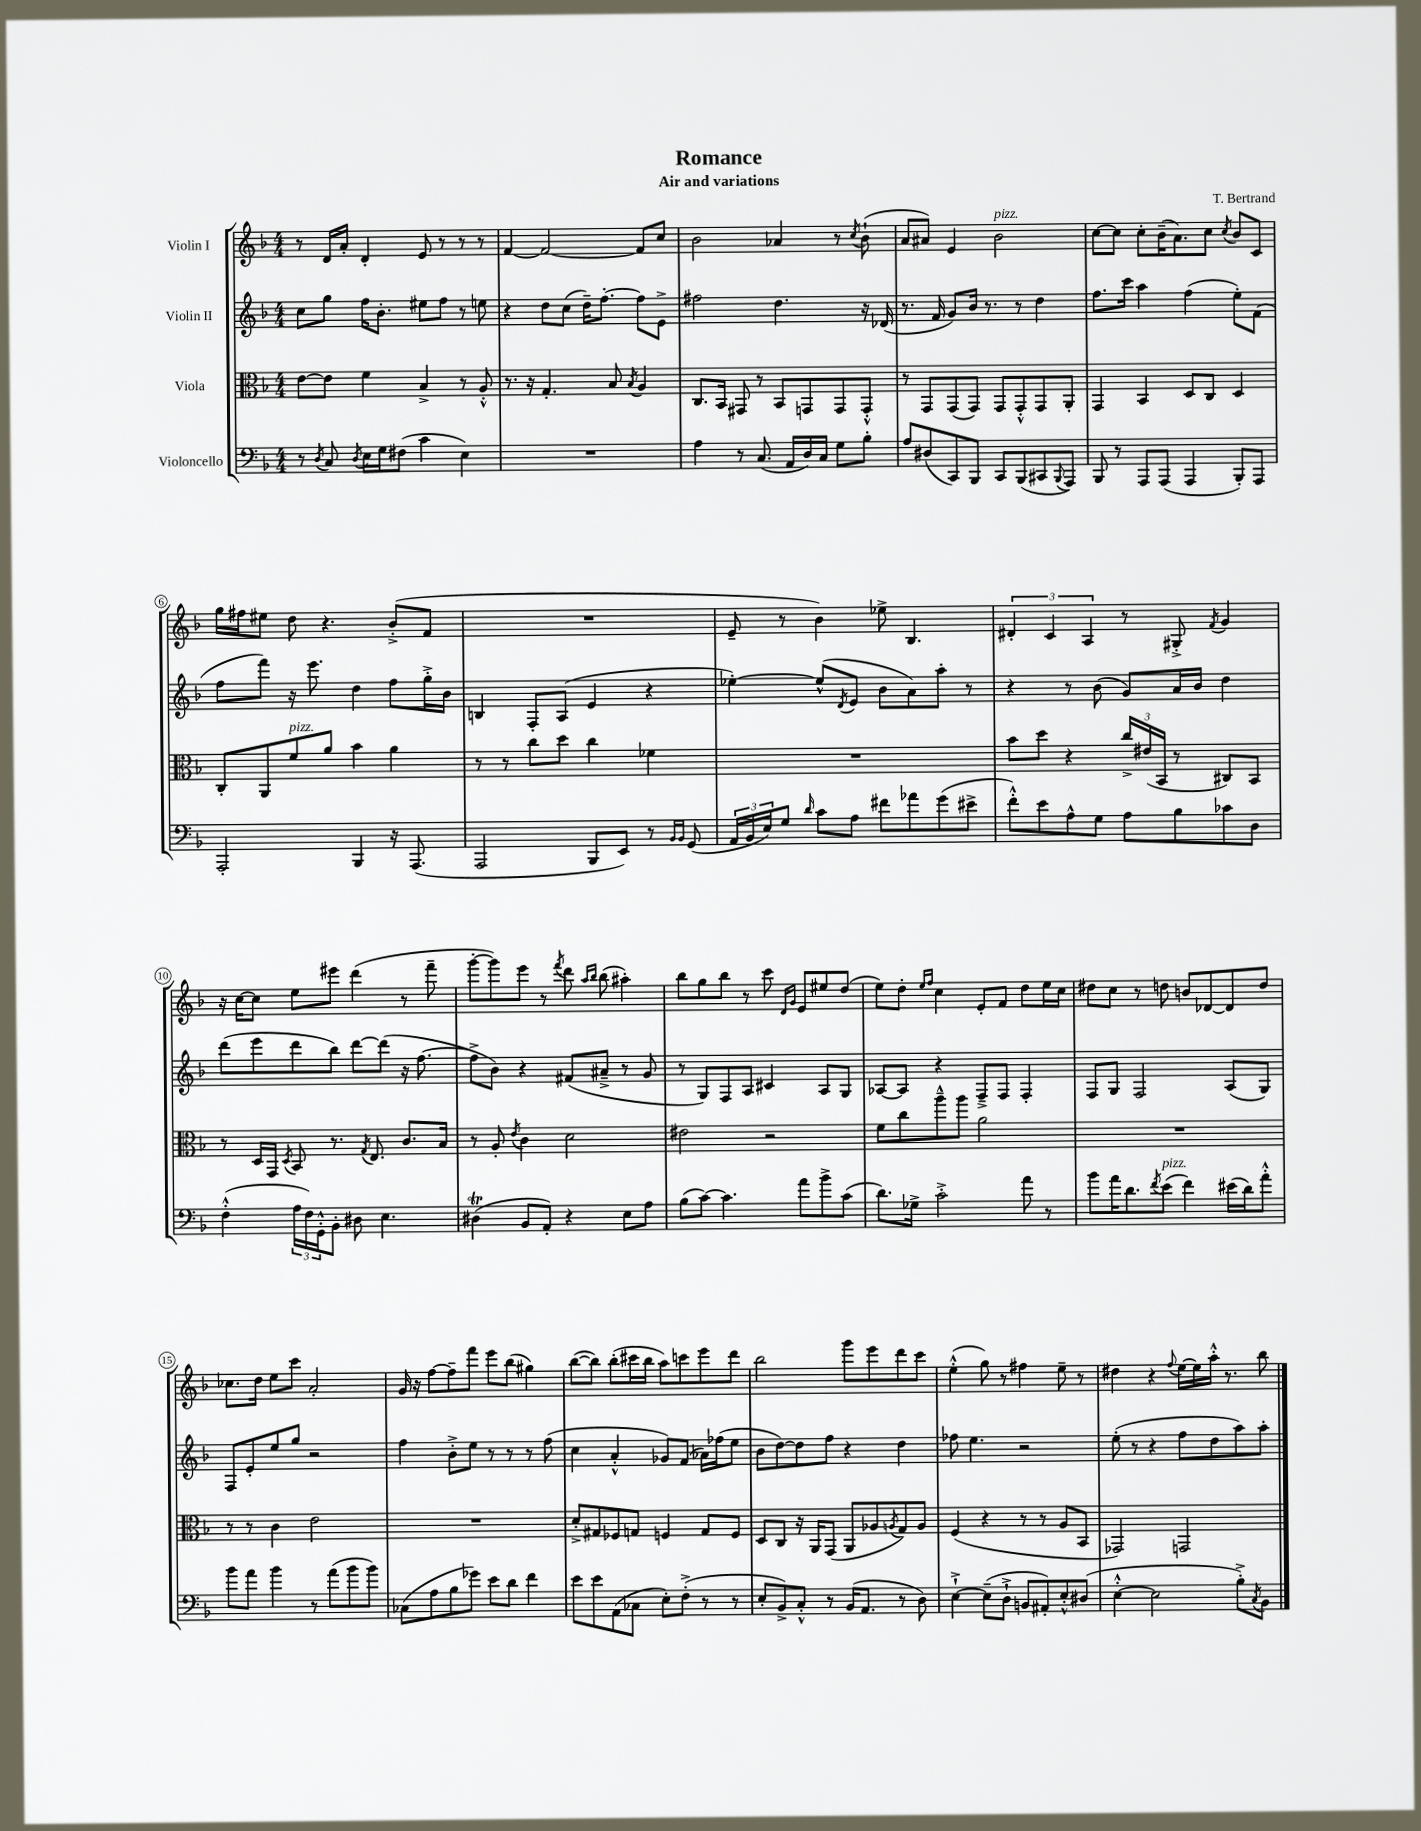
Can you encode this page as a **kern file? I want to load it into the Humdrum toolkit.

**kern	**kern	**kern	**kern
*staff4	*staff3	*staff2	*staff1
*clefF4	*clefC3	*clefG2	*clefG2
*k[b-]	*k[b-]	*k[b-]	*k[b-]
*M4/4	*M4/4	*M4/4	*M4/4
8r	[8e	8cc	8r
8qD	.	.	.
8C	8e]	8gg	16d
.	.	.	16a'
8qD	.	.	.
16E	4f	16ff	4d'
16G	.	8.b-'	.
(8F#	.	.	.
4c	4B-^	8ee#	8e
.	.	8ff	8r
4E)	8r	8r	8r
.	8A'^^	8ee	8r
=	=	=	=
1r	8.r	4r	[4f
.	16r	.	.
.	4.G'	8dd	2f_
.	.	(8cc	.
.	.	16dd~)	.
.	.	[8.ff'	.
.	8B-	.	.
.	8qB-	.	.
.	4A	8ff]	8f]
.	.	8e^	8cc
=	=	=	=
4A	8.C	2ff#	2b-
.	16BB-	.	.
8r	8GG#	.	.
(8.C	8r	.	.
.	8BB-	4.dd	4a-
16AA	.	.	.
16D)	8GG	.	.
16C	.	.	.
8G	8GG	.	8r
.	.	.	8qcc
8B-'	8GG'^^	16r	(8b-`
.	.	(16d-	.
=	=	=	=
8A	8r	8.r	8a
(8D#	8GG	.	8a#)
.	.	16f	.
8CC)	(8GG	8g)	4e
8BBB-	8GG)	16b-	.
.	.	8.r	.
8CC	8GG	.	2b-
(8BBB-	8GG'^^	8r	.
8CC#	8GG	4dd	.
8qqBBB-	.	.	.
8AAA)	8AA'	.	.
=	=	=	=
8BBB-	4GG	8.ff	[8cc
8r	.	.	8cc]
.	.	16ccc	.
8AAA	4BB-	4aa	8cc'
(8AAA	.	.	(16b-~
.	.	.	8.a)
4AAA	8D	(4ff	.
.	8C	.	8cc
.	.	.	8qcc
8BBB-')	4D	8ee')	8b-
8AAA	.	(8f	8c
=	=	=	=
2AAA'	8C'	8ff	16gg
.	.	.	16ff#
.	8AA	8fff)	8ee#
.	8f	16r	8dd
.	.	8.eee	.
.	8a	.	4.r
4BBB-	4b-	4dd	.
16r	4a	8ff	(8b-'^
(8.AAA	.	.	.
.	.	16gg'^	8f
.	.	16b-	.
=	=	=	=
2AAA	8r	4B	1r
.	8r	.	.
.	8cc	8F'	.
.	8dd	(8A	.
8BBB-	4cc	4e	.
8EE)	.	.	.
8r	4f-	4r	.
16qqBB-	.	.	.
16qqBB-	.	.	.
(8GG	.	.	.
=	=	=	=
24AA	1r	[4ee-')	8e~
24BB-	.	.	.
24E)	.	.	.
8G	.	.	8r
16qqd	.	.	.
8c	.	(8ee-^^]	4b-)
.	.	8qd	.
8A	.	8e	.
8f#	.	8b-	8ee-^
8a-	.	8a)	4.B-
(8g	.	8aa'	.
8e#^	.	8r	.
=	=	=	=
8f'^^)	8b-	4r	6d#'
8e	8dd	.	.
.	.	.	6c
8A^^	4r	8r	.
.	.	.	6A
8G	.	(8b-	.
8A	24cc^	8g)	8r
.	(24e#	.	.
.	24BB-	.	.
8B-	8r	16a	8G#'^
.	.	16b-	.
.	.	.	8qf
8c-	8C#)	4dd	4g
8D	8BB-	.	.
=	=	=	=
(4F'^^	8r	(8ddd	16r
.	.	.	[16cc
.	16D	8eee	8cc]
.	16GG	.	.
.	8qD	.	.
24A	8BB-	8ddd	8ee
24F)	.	.	.
24GG'^^	.	.	.
8BB-'	8.r	8bb-)	8eee#
8D#	.	[8ddd	(4ddd
.	8qG	.	.
.	8.E	.	.
4.E	.	(8ddd]	.
.	8.c	16r	8r
.	.	[8.ff	.
.	.	.	8fff~
.	16B-	.	.
=	=	=	=
(4D#	8r	8ff^]	[8ggg'
.	8A'	8b-)	8ggg])
.	8qe	.	.
8BB-	4c	4r	8eee
8AA')	.	.	8r
.	.	.	8qfff
4r	2d	(8f#	8ddd
.	.	.	16qqaa
.	.	.	16qqbb-
.	.	8a#~^	(8bb-
8E	.	8r	4aa#')
8A	.	8g	.
=	=	=	=
(8B-	2e#	8r	8bb-
[8c)	.	8G)	8gg
4.c]	.	8F	8bb-
.	.	8A	8r
.	2r	4c#	8ccc
.	.	.	16qqd
.	.	.	16qqg
8a	.	.	8e
8b-^	.	8A	8ee#
(8c	.	8G	(8dd
=	=	=	=
8.d)	8f	[8A-	8ee)
.	8cc	8A-]	8dd'
16G-^	.	.	.
.	.	.	16qqee
.	.	.	16qqff
2c'^	8aa~^^	4r	4cc
.	8aa	.	.
.	2a	8F~^	8e'
.	.	8F	8f
8a	.	4F'	8dd
8r	.	.	16ee
.	.	.	16cc
=	=	=	=
8b-	1r	8F	8dd#
16a	.	8G	8cc
8.d	.	.	.
.	.	2F	8r
8qf	.	.	.
(8e	.	.	8dd
4f)	.	.	8b
.	.	.	[8d-
(16e#	.	(8A	8d-]
16d)	.	.	.
8a'^^	.	8G)	8dd
=	=	=	=
8b-	8r	8F	8.cc-
8a	8r	8e'	.
.	.	.	16dd
4b-	4c	8ee	8ee
.	.	8gg	8ccc
8r	2e	2r	2a'
(8a	.	.	.
8b-	.	.	.
8b-)	.	.	.
=	=	=	=
(8C-	1r	4ff	16g
.	.	.	16r
8A	.	.	[8ff
8B-	.	8b-'^	8ff~]
8g-)	.	8ee	8fff
8e	.	8r	8eee
8d	.	8r	(8bb-
4f	.	8r	4gg#)
.	.	(8ff	.
=	=	=	=
8e	8d'^	4cc	([8bb-
8e	8G#	.	8bb-])
(8AA	8F-	4a'^^	(8bb-'
8C-	8G	.	16ccc#
.	.	.	16bb-
8E')	4F	8g-)	8aa)
(8F'^	.	(8f	8ccc
8r	8G	16a-)	8eee
.	.	(16ff-	.
8r	8F	8ee	8ddd
=	=	=	=
8E'	8D	8b-	2bb-
8BB-^)	8C	[8dd)	.
8C'^^	16r	8dd]	.
.	16AA	.	.
8r	(8GG	8ff	.
(16BB-	8AA	4r	8ggg
8.AA	.	.	.
.	8A-	.	8eee
.	8qA	.	.
8r	8G)	4dd	8ddd
8D)	8A	.	8ccc
=	=	=	=
[4E`^	(4F	8ff-	(4ee'^^
.	.	4.ee	.
(8E~]	4r	.	8gg)
8D`^	.	.	8r
8BB	8r	2r	4ff#
8AA#')	8r	.	.
8E'^^	8A	.	8ee~
(8D#	8BB-	.	8r
=	=	=	=
[4E'^^	2GG-)	(8ee'	4dd#
.	.	8r	.
2E]	.	4r	4r
.	.	.	8qqff
.	2GG	8ff	[16ee
.	.	.	16ee]
.	.	8dd	16aa'^^
.	.	.	8.r
8B-'^)	.	8aa)	.
8qC	.	.	.
8BB-	.	8aa'	8bb-
==	==	==	==
*-	*-	*-	*-
